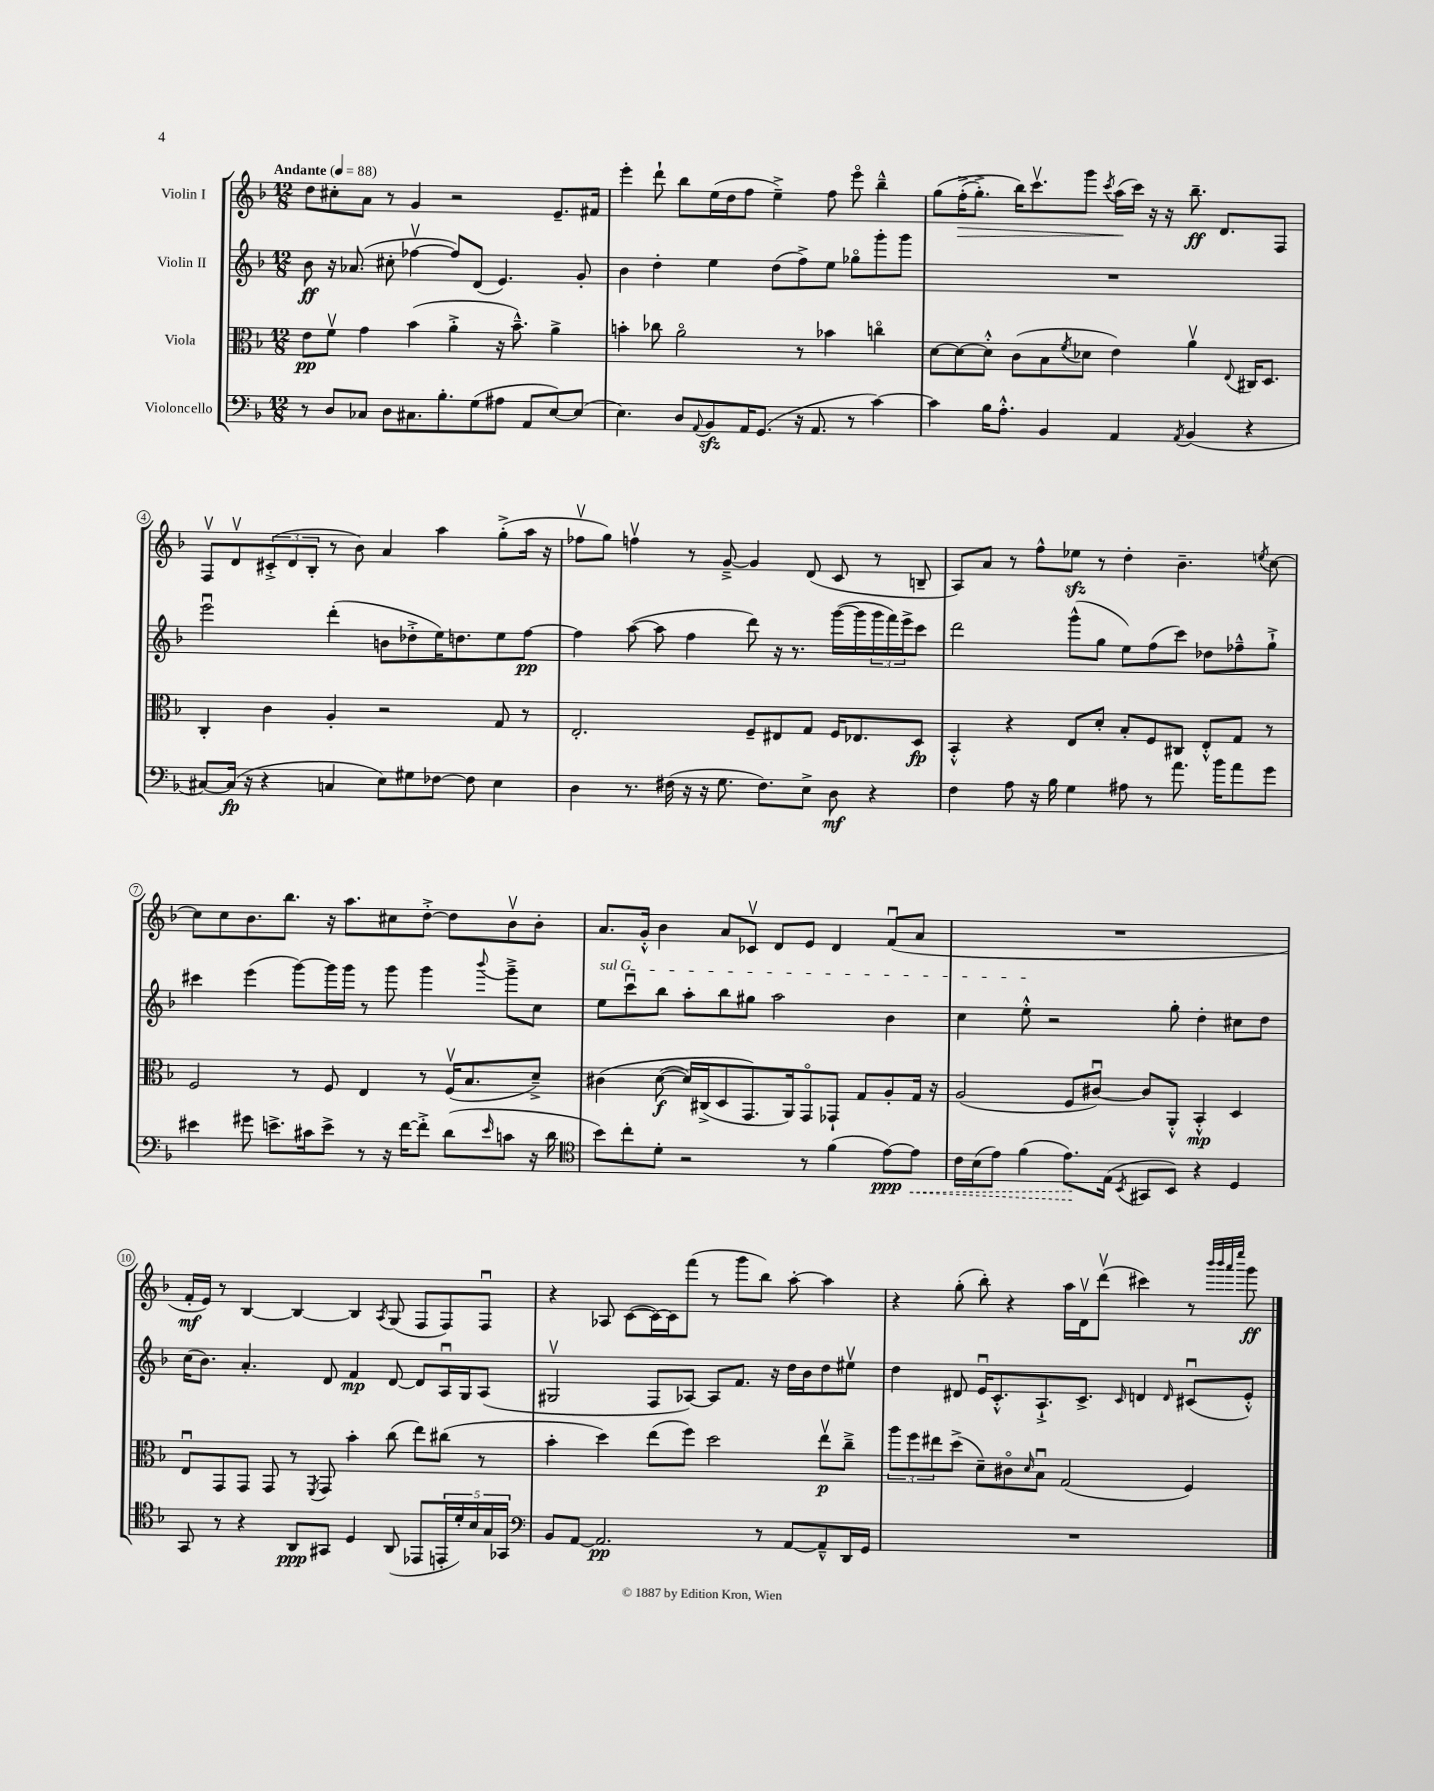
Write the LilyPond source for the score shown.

<<
\new StaffGroup <<
\new Staff = "s0" \with { instrumentName = "Violin I" } {
    \clef treble \key f \major \numericTimeSignature \time 12/8 \tempo "Andante" 4 = 88
    d''8 cis''8-. a'8 r8 g'4 r2 e'8.-- fis'16 |
    e'''4-. d'''8-! bes''8 e''16( d''16 f''8 e''4--->) f''8 e'''8\flageolet bes''4---^ |
    g''8\( f''16-.->\>( g''8.-.->) bes''16\) c'''8.\upbow g'''8 \acciaccatura { c'''8 } a''16\!( c'''16) r16 r16 bes''8.--\ff d'8. f8 |
    f8\upbow d'8\upbow \tuplet 3/2 { cis'8-.->( d'8 bes8-. } r8 bes'8) a'4 a''4 g''8-.->( a''16 r16 |
    fes''8\upbow g''8) f''4\upbow r8 g'8~---> g'4 d'8( c'8 r8 b8-- |
    a8) a'8 r8 f''8-^ ees''8\sfz r8 d''4-. bes'4.-- \acciaccatura { e''8 } c''8~ |
    c''8 c''8 bes'8. bes''8. r16 a''8. cis''8 d''8~-.-> d''8 bes'8\upbow bes'8-. |
    a'8. g'16-.-^ bes'4 a'8 ces'8\upbow d'8 e'8 d'4 f'8\downbow( a'8 |
    R1. |
    f'16-.\mf e'16) r8 bes4~ bes4~ bes4 \acciaccatura { a8 } g8( f8 f8) f8\downbow |
    r4 aes8 c'8~( c'16~) c'16 f'''8( r8 g'''8 bes''8) a''8~-. a''4 |
    r4 g''8-.( bes''8-.) r4 a''16 d'16\upbow d'''8\upbow( cis'''4) r8 \grace { bes'''32 bes'''32 a'''32 e''''32 } g'''8\ff \bar "|." |
}
\new Staff = "s1" \with { instrumentName = "Violin II" } {
    \clef treble \key f \major \numericTimeSignature \time 12/8
    bes'8\ff r16 aes'8.( cis''8-. fes''4~\upbow fes''8) d'8( e'4.) g'8-. |
    bes'4 d''4-. e''4 d''8( f''8->) e''8 ges''8\flageolet g'''8-. g'''8 |
    R1. |
    e'''2\downbow d'''4-.( b'8 des''8-.-> e''16) d''8. e''8 f''8~\pp |
    f''4 a''8~( a''8 f''4 d'''8) r16 r8. g'''16~( g'''16 \tuplet 3/2 { g'''16 f'''16) e'''16-> } c'''8 |
    d'''2 g'''8-^( g''8 e''8) f''8( c'''8) des''8 fes''8---^ g''8-!-> |
    cis'''4 e'''4( g'''8~) g'''16 g'''16 r8 g'''8 g'''4 \appoggiatura { bes'''8 } g'''8---> c''8 |
    \once \override TextSpanner.bound-details.left.text = \markup { \italic "sul G" } e''8\startTextSpan c'''8\downbow bes''8 a''8-. bes''8 gis''8 a''2 bes'4 |
    c''4 e''8-.-^\stopTextSpan r2 g''8-. d''4-. cis''8 d''8 |
    c''16( bes'8.) a'4.-. d'8 f'4\mp d'8~ d'8 a16\downbow g16 a8( |
    gis2\upbow f8 aes8~) aes8 f'8. r16 d''16 bes'16 d''8 eis''8\upbow |
    d''4 dis'8 e'16\downbow c'8.-.-^ a8.-!-> c'8.-> \grace { c'16 } d'4 \grace { d'16 } cis'8\downbow( e'8-.-^) \bar "|." |
}
\new Staff = "s2" \with { instrumentName = "Viola" } {
    \clef alto \key f \major \numericTimeSignature \time 12/8
    e'8\pp f'8\upbow g'4 bes'4( a'4-.-> r16 bes'8.---^) a'4-> |
    b'4-. ces''8 a'2\flageolet r8 bes'4 c''4\flageolet |
    d'8~ d'8~ d'8-.-^ c'8( bes8 \acciaccatura { f'8 } des'8 e'4) a'4\upbow \appoggiatura { e8 } cis16 d8. |
    c4-. c'4 a4-. r2 g8 r8 |
    e2.-. f8-- eis8 g8 f16 ees8. d8\fp |
    bes,4-.-^ r4 e8 d'8-. bes8-. f8 cis8 e8-.-^ g8 r8 |
    f2 r8 f8 e4 r8 f16\upbow( bes8. d'8--->) |
    cis'4\( d'8~\f( d'16) cis16->( d8 g,8.\) a,16) g,8\flageolet ges,8-! g8 a8-. g16 r16 |
    a2( f8 cis'8~\downbow) cis'8 a,8-.-^ bes,4-.-^\mp d4 |
    e8\downbow g,8 g,8 g,8 r8 \acciaccatura { f,8 } g,8 bes'4-. c''8( e''8) cis''8( r8 |
    bes'4-. d''4) e''8( f''8) d''2 e''8\upbow\p c''8---> |
    \tuplet 3/2 { a''8 f''8 eis''8 } d''8->( d'8--) cis'8\flageolet \grace { d'16 } bes8\downbow g2( f4) \bar "|." |
}
\new Staff = "s3" \with { instrumentName = "Violoncello" } {
    \clef bass \key f \major \numericTimeSignature \time 12/8
    r8 d8 ces8 d8 cis8. bes8.-. g8( ais8 a,8 e8~) e8( |
    e4.) d8 \appoggiatura { a,8 } bes,8\sfz a,16 g,8.( r16 a,8. r8 c'4~) |
    c'4 bes16 a8.-.-^ bes,4 a,4 \acciaccatura { a,8 } bes,4( r4 |
    cis8~) cis16\fp( r16 r4 c4 e8) gis8 fes8~ fes8 e4 |
    d4 r8. fis16( r16 r16 g8. fis8.) e8-> d8\mf r4 |
    f4 a8 r16 bes16 g4 ais8 r8 a'8. bes'16 a'8 g'8 |
    eis'4 gis'8 e'8.-> cis'16 e'8-> r8 r16 f'16~ f'8-.-> d'8( \grace { e'16 } c'8 r16 d'16 |
    \clef tenor bes'8) c''8-. d'8-. r2 r8 f'4( e'8~\ppp) \once \override Hairpin.style = #'dashed-line e'8\< |
    c'16 bes16( e'8) f'4( e'8.\!) e16( \acciaccatura { bes,8 } gis,8 bes,8) r4 d4 |
    g,8 r8 r4 a,8\ppp gis,8 d4 a,8( ees,8 \tuplet 5/4 { e,16-. d'16-.) bes16 g16 ges,16 } |
    \clef bass bes,8 a,8~ a,2.\pp r8 a,8~ a,8---^ d,16 g,16 |
    R1. \bar "|." |
}
>>
>>
\layout { \context { \Score \override BarNumber.stencil = #(make-stencil-circler 0.1 0.3 ly:text-interface::print) } }
